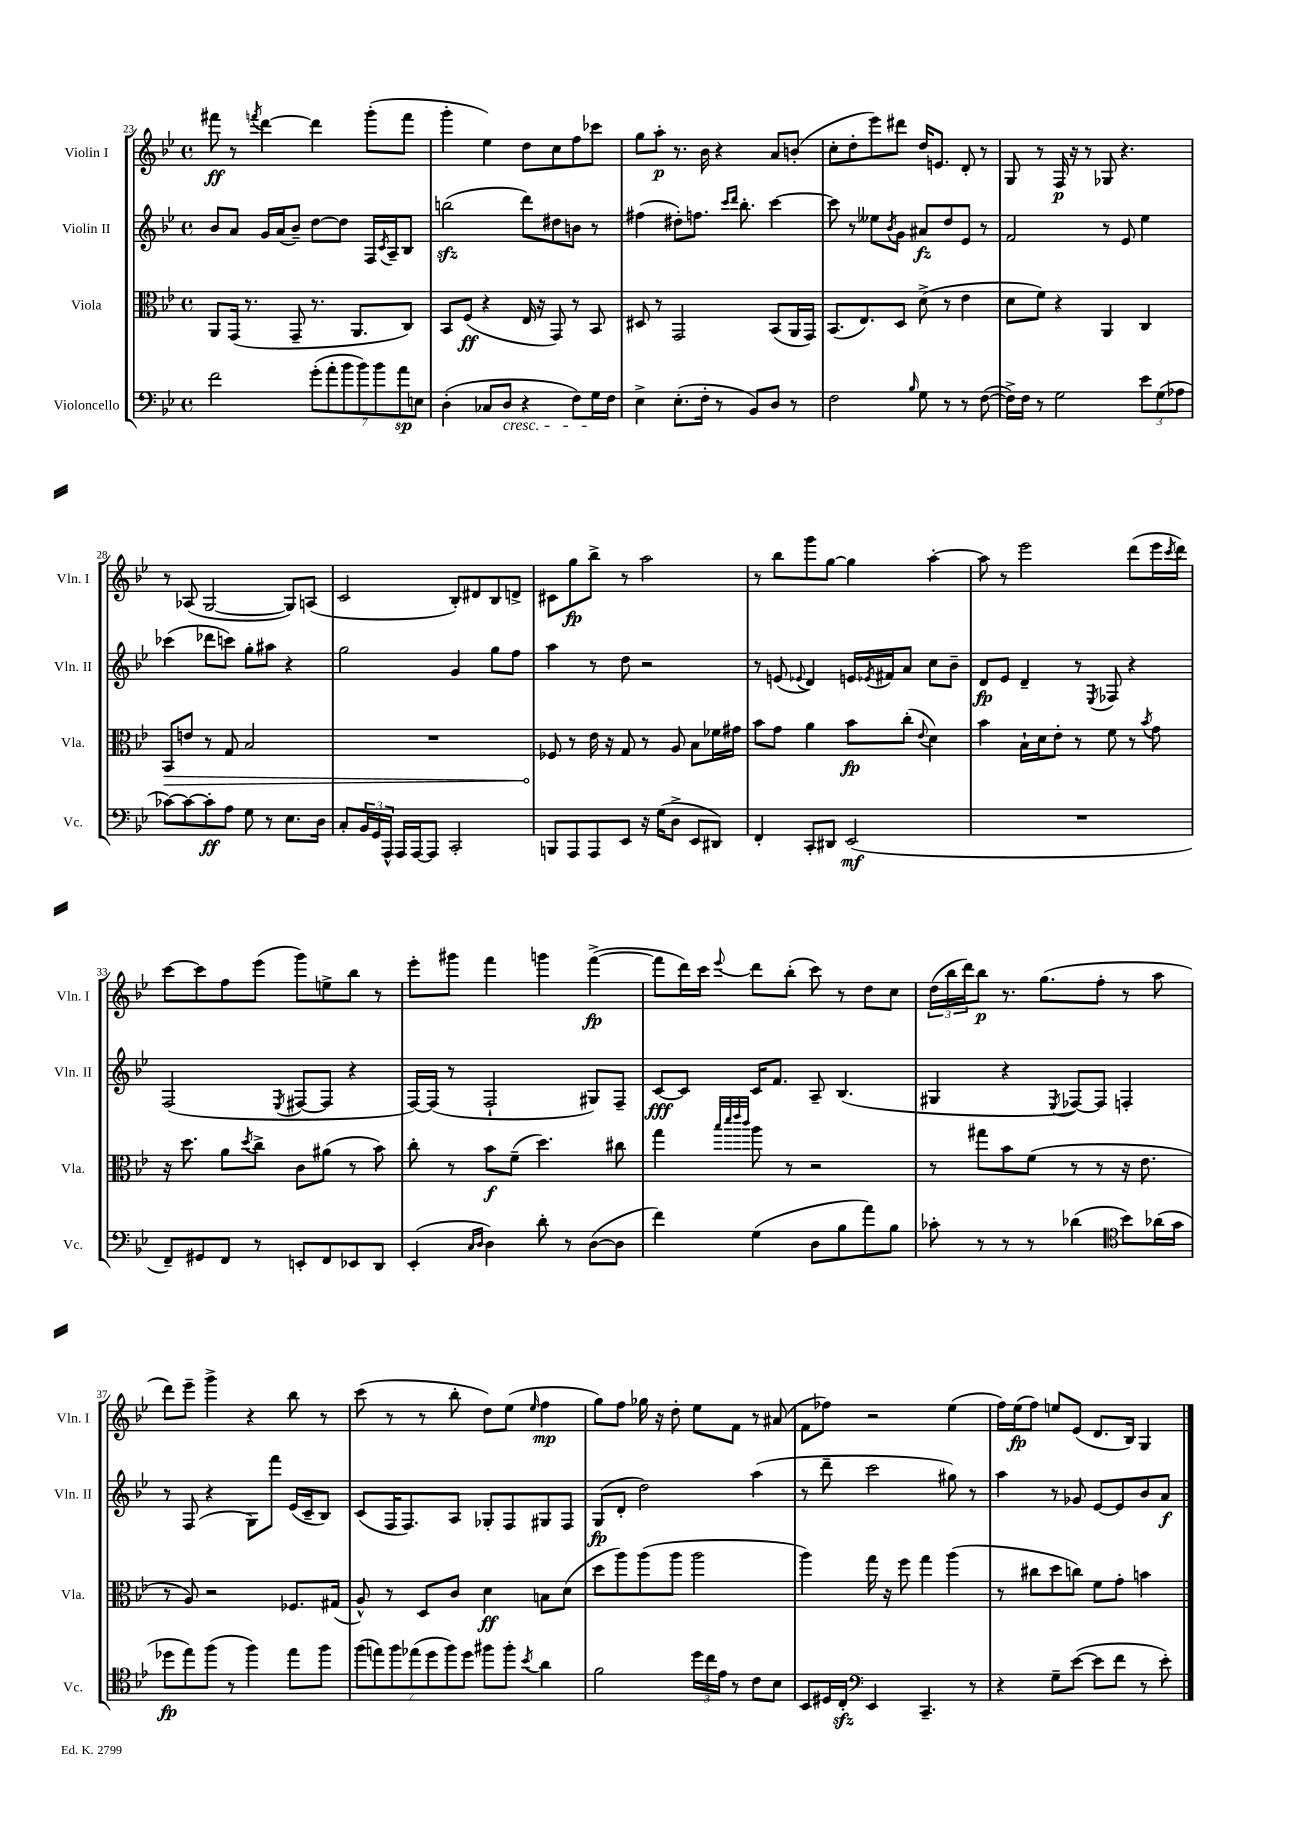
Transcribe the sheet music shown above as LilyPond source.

<<
\new StaffGroup <<
\new Staff = "s0" \with { instrumentName = "Violin I" shortInstrumentName = "Vln. I" } {
    \clef treble \key bes \major \defaultTimeSignature \time 4/4
    fis'''8\ff r8 \acciaccatura { f'''8 } d'''4~ d'''4 g'''8-.( f'''8 |
    g'''4-. ees''4) d''8 c''8 f''8 ces'''8 |
    g''8 a''8-.\p r8. bes'16 r4 a'8 b'8-.( |
    c''8-. d''8-. ees'''8) dis'''8 d''16 e'8. d'8-. r8 |
    g8 r8 f16\p r16 r8 ges8 r4. |
    r8 aes8( g2~ g8) a8( |
    c'2 bes8-.) dis'8 bes8 d'8-> |
    cis'8 g''8\fp bes''8-> r8 a''2 |
    r8 bes''8 g'''8 g''8~ g''4 a''4~-. |
    a''8 r8 ees'''2 d'''8( ees'''16 \acciaccatura { c'''8 } d'''16) |
    c'''8~ c'''8 f''8 ees'''8( g'''8) e''8-> bes''8 r8 |
    ees'''8-. gis'''8 f'''4 g'''4 f'''4~->\fp( |
    f'''8 d'''16) c'''16 \appoggiatura { ees'''8 } d'''8 bes''8-.( c'''8) r8 d''8 c''8 |
    \tuplet 3/2 { d''16( bes''16 d'''16) } bes''8\p r8. g''8.( f''8-. r8 a''8 |
    d'''8) ees'''8-- g'''4-> r4 bes''8 r8 |
    c'''8( r8 r8 bes''8-. d''8) ees''8( \grace { ees''16 } f''4\mp |
    g''8) f''8 ges''16 r16 d''8-. ees''8 f'8 r8 ais'8( |
    f'8 fes''8) r2 ees''4( |
    f''16) ees''16\fp( f''8) e''8 ees'8( d'8. bes16) g4 \bar "|." |
}
\new Staff = "s1" \with { instrumentName = "Violin II" shortInstrumentName = "Vln. II" } {
    \clef treble \key bes \major \defaultTimeSignature \time 4/4
    bes'8 a'8 g'16 a'16( bes'8--) d''8~ d''8 f16 \acciaccatura { c'8 } a16-- bes8 |
    b''2\sfz( d'''8) dis''8 b'8 r8 |
    fis''4( dis''8-.) f''8. \grace { c'''16 d'''16 } bes''8.-. c'''4~ |
    c'''8 r8 eeses''8 \acciaccatura { bes'8 } g'8 ais'8\fz d''8 ees'8 r8 |
    f'2 r8 ees'8 ees''4 |
    ces'''4( des'''8 c'''8) g''8-. ais''8 r4 |
    g''2 g'4 g''8 f''8 |
    a''4 r8 d''8 r2 |
    r8 e'8( \appoggiatura { ees'8 } d'4) e'16 \acciaccatura { ees'8 } fis'16 a'8 c''8 bes'8-- |
    d'8\fp ees'8 d'4-- r8 \acciaccatura { ees8 } fes8 r4 |
    f2( \acciaccatura { ees8 } fis8~ fis8 r4 |
    f16~) f16( r8 f2-! gis8) f8-- |
    c'8~\fff c'8 c'16 f'8. a8-- bes4.( |
    gis4 r4 \acciaccatura { ees8 } fes8~) fes8 f4-. |
    r8 f8( r4 g8) f'''8 ees'16( c'16-- bes8) |
    c'8( f16 f8.) a8 ges8-. f8 gis8 f8 |
    g8\fp( d'8-. d''2) a''4( |
    r8 d'''8-- c'''2 gis''8) r8 |
    a''4 r8 ges'8 ees'8~ ees'8 bes'8 a'8\f \bar "|." |
}
\new Staff = "s2" \with { instrumentName = "Viola" shortInstrumentName = "Vla." } {
    \clef alto \key bes \major \defaultTimeSignature \time 4/4
    a,8 g,16( r8. g,8-- r8. a,8. c8) |
    bes,8 f8\ff( r4 ees16 r16 g,8) r8 bes,8 |
    dis8 r8 g,2 bes,8( a,16 g,16) |
    bes,8.( ees8.) d8 d'8->( r8 ees'4 |
    d'8 f'8) r4 a,4 c4 |
    \once \override Hairpin.circled-tip = ##t bes,8\> e'8 r8 g8 bes2 |
    R1 |
    fes8\! r8 ees'16 r16 g8 r8 a8 bes8 fes'16 gis'16 |
    bes'8 g'8 a'4 bes'8\fp c''8-.( \appoggiatura { ees'8 } d'4) |
    bes'4 bes16-! d'16 ees'8-. r8 f'8 r8 \acciaccatura { bes'8 } g'8 |
    r16 d''8. a'8 \acciaccatura { d''8 } c''8-> c'8 ais'8( r8 bes'8) |
    c''8-. r8 bes'8\f f'8--( d''4.) cis''8 |
    g''4 \grace { bes''32 d'''32 ees'''32 c'''32 } a''8 r8 r2 |
    r8 gis''8 bes'8 f'8( r8 r8 r16 ees'8. |
    r8 a8) r2 fes8. gis16( |
    a8-^) r8 d8 c'8 d'4\ff b8 d'8( |
    d''8 a''8) a''8( a''8 a''2 |
    a''4) g''16 r16 f''8 g''4 a''4( |
    r8 cis''8 d''8 c''8) f'8 g'8-. b'4 \bar "|." |
}
\new Staff = "s3" \with { instrumentName = "Violoncello" shortInstrumentName = "Vc." } {
    \clef bass \key bes \major \defaultTimeSignature \time 4/4
    f'2 \tuplet 7/4 { g'8-.( a'8-. bes'8 bes'8) bes'8 a'8\sp e8 } |
    d4-.( ces8 d8\cresc r4 f8) g16\! f16 |
    ees4-> ees8.-.( f16-. r8 bes,8) d8 r8 |
    f2 \grace { bes16 } g8 r8 r8 f8~( |
    f16->) f16 r8 g2 \tuplet 3/2 { ees'8 g8( aes8 } |
    ces'8~) ces'8~ ces'8-.\ff a8 g8 r8 ees8. d16 |
    c8-. \tuplet 3/2 { bes,16 g,16 a,,16-^ } a,,16 a,,16~ a,,8 c,2-. |
    b,,8 a,,8 a,,8 ees,8 r16 g16( d8-> ees,8 dis,8) |
    f,4-. c,8-. dis,8 ees,2\mf( |
    R1 |
    f,8--) gis,8 f,8 r8 e,8-. f,8 ees,8 d,8 |
    ees,4-.( \grace { c16 d16 } d4) d'8-. r8 d8~( d8 |
    f'4) g4( d8 bes8 a'8) bes8 |
    ces'8-. r8 r8 r8 des'4( \clef tenor bes'8) aes'16( g'16 |
    des''8\fp ees''8) f''8( r8 f''4) ees''8 f''8 |
    \tuplet 7/4 { f''8( e''8) f''8 ees''8( d''8 f''8) d''8 } fis''8 fis''8-. \acciaccatura { bes'8 } a'4 |
    f'2 \tuplet 3/2 { d''16 c''16 ees'16 } r8 c'8 bes8 |
    bes,8 dis16 c16-.\sfz \clef bass ees,4 c,4.-- r8 |
    r4 g8-- ees'8~( ees'8 f'8 r8 ees'8-.) \bar "|." |
}
>>
>>
\layout { \context { \Score currentBarNumber = #23 } }
